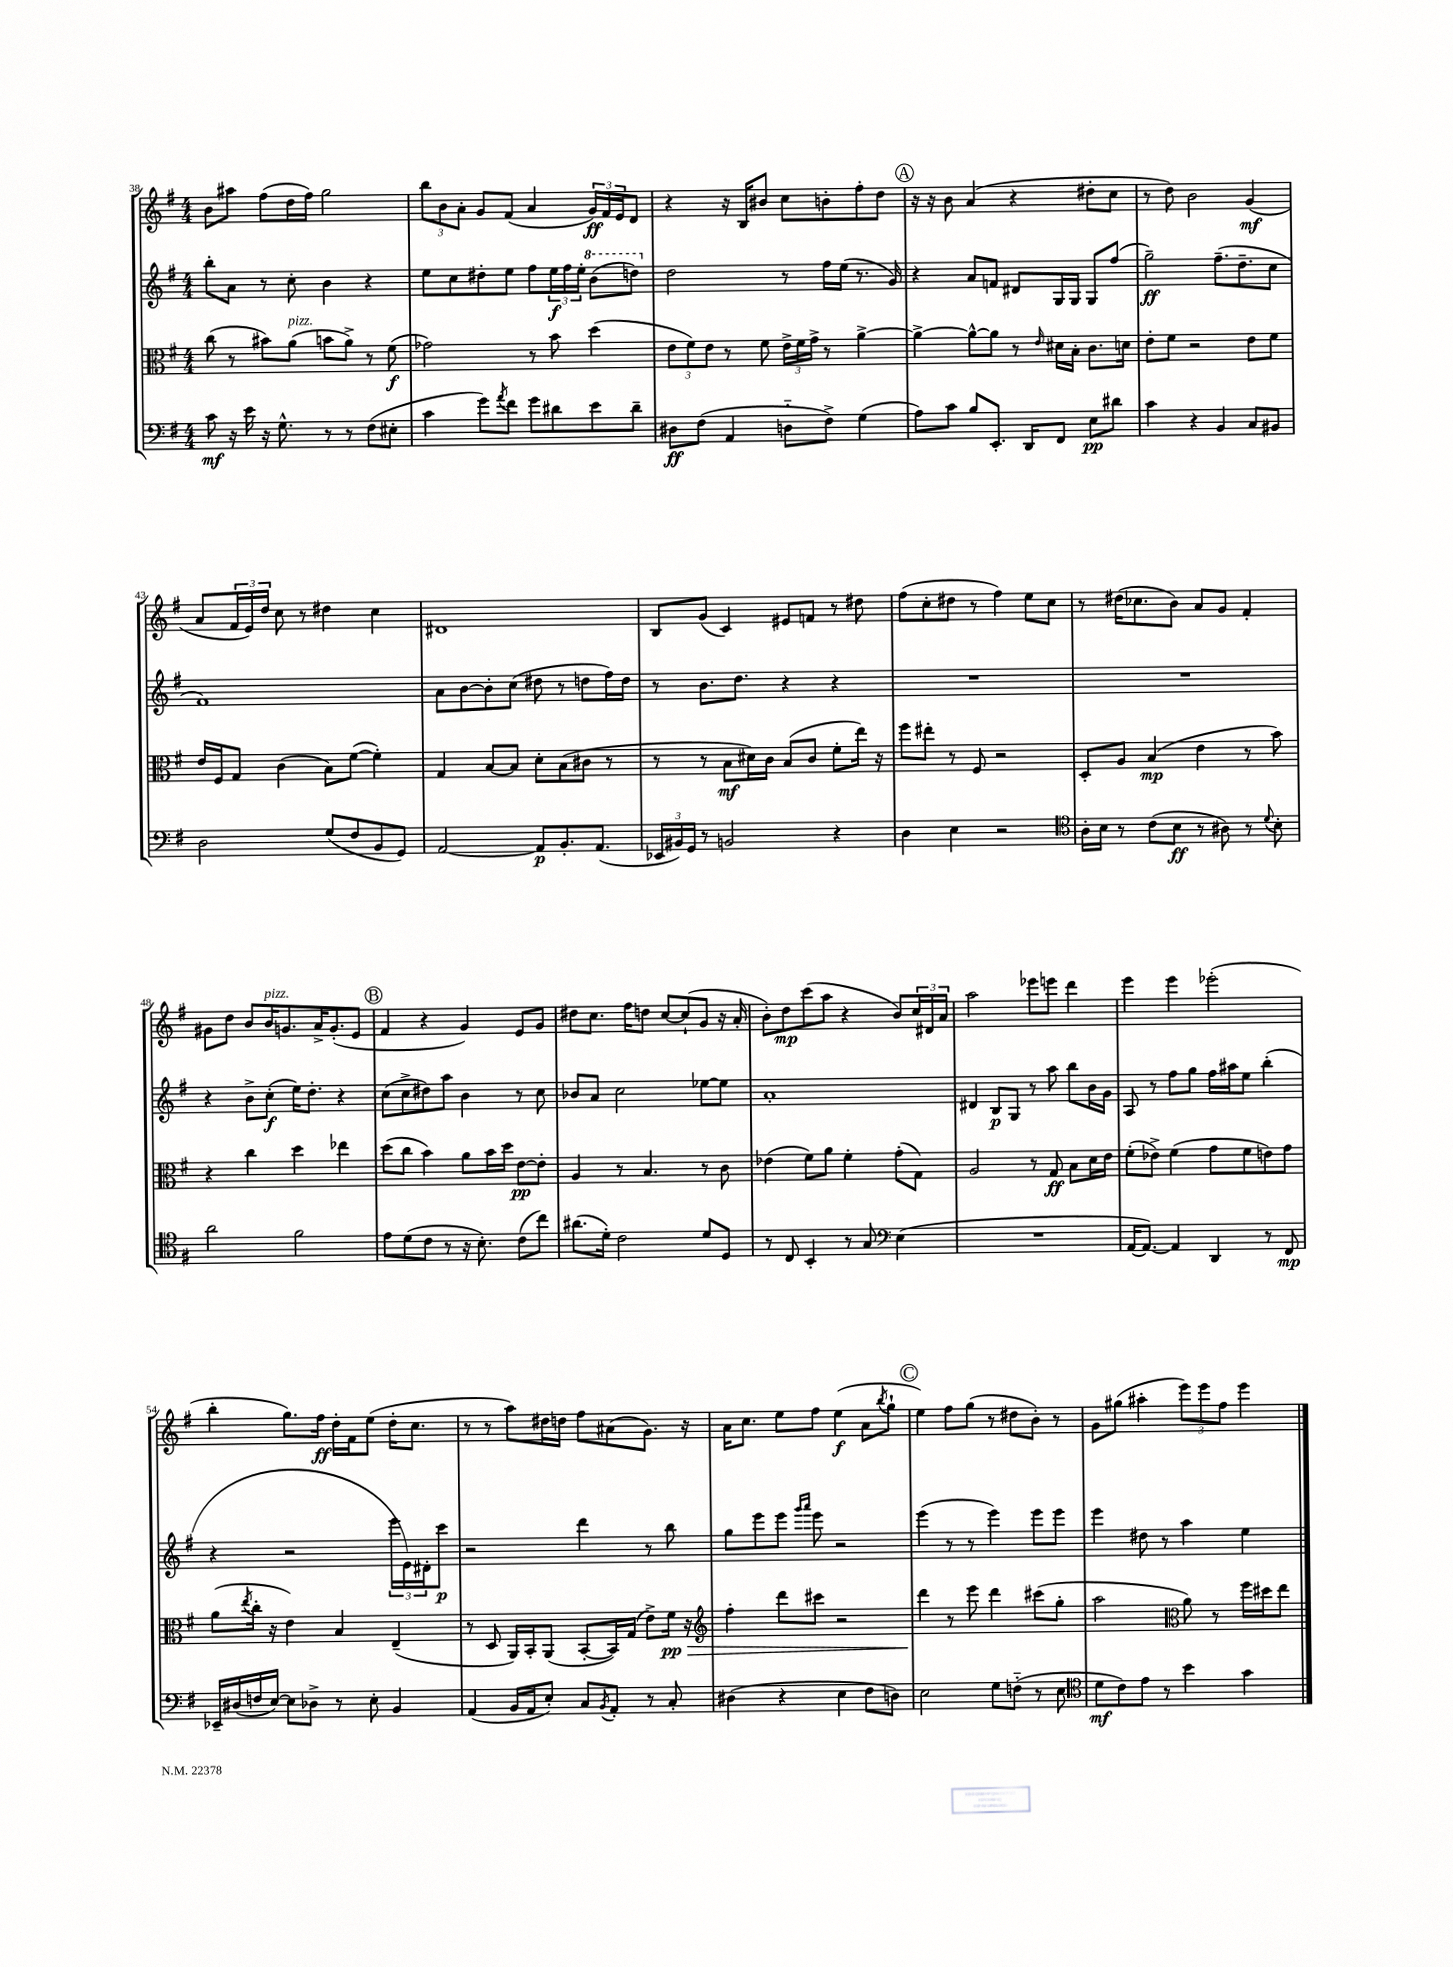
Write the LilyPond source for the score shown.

<<
\new StaffGroup <<
\new Staff = "s0" {
    \clef treble \key g \major \numericTimeSignature \time 4/4
    b'8 ais''8 fis''8( d''16 fis''16) g''2 |
    \tuplet 3/2 { b''8 b'8 a'8-. } g'8 fis'8( a'4 \tuplet 3/2 { g'16\ff) fis'16 e'16 } d'8 |
    r4 r16 b16 bis'8 c''8 b'8-. fis''8-. d''8 |
    \mark \markup { \circle "A" } r16 r16 b'8 a'4( r4 dis''8-. c''8 |
    r8 d''8) b'2 g'4\mf( |
    a'8 \tuplet 3/2 { fis'16 e'16) d''16 } c''8 r8 dis''4 c''4 |
    dis'1 |
    b8 g'8( c'4) eis'8 f'8 r8 dis''8 |
    fis''8( c''8-. dis''8 r8 fis''4) e''8 c''8 |
    r8 dis''16( ces''8. b'8) a'8 g'8 fis'4-. |
    gis'8 d''8 b'8 b'16^\markup { \italic "pizz." } g'8. a'16-> g'8.-.( e'8 |
    \mark \markup { \circle "B" } fis'4 r4 g'4) e'8 g'8 |
    dis''8 c''8. fis''16 d''8 c''8~ c''8-!( g'8 r16 a'16-. |
    b'8-.) d''8\mp c'''8( a''8 r4 b'8) \tuplet 3/2 { c''16 dis'16 a'16 } |
    a''2 ees'''8 e'''8 d'''4 |
    e'''4 e'''4 ees'''2-.( |
    b''4-. g''8.) fis''16\ff d''16-. fis'16 e''8( d''16-. c''8. |
    r8 r8 a''8) dis''16 d''16 fis''8 ais'8( g'8.) r16 |
    a'16 c''8. e''8 fis''8 e''4\f( a'8 \acciaccatura { b''8 } g''8-! |
    \mark \markup { \circle "C" } e''4) fis''8 g''8( r8 dis''8 b'8-.) r8 |
    g'8 gis''8( ais''4-. \tuplet 3/2 { e'''8) e'''8 fis''8 } e'''4 \bar "|." |
}
\new Staff = "s1" {
    \clef treble \key g \major \numericTimeSignature \time 4/4
    b''8-. a'8 r8 c''8-. b'4 r4 |
    e''8 c''8 dis''8-. e''8 fis''8 \tuplet 3/2 { e''16\f fis''16 e''16-. } \ottava #1 b''8( d'''!8) \ottava #0 |
    d''2 r8 fis''16 e''16( r8. g'16) |
    \mark \markup { \circle "A" } r4 a'8 f'8 dis'8 g16 g16 g8 fis''8( |
    g''2--\ff) fis''8.--( d''8.-- c''8 |
    fis'1) |
    a'8 b'8~ b'8-. c''8( dis''8 r8 d''8 fis''16) d''16 |
    r8 b'8. d''8. r4 r4 |
    R1 |
    R1 |
    r4 b'8-> c''8-.\f( e''16) d''8.-. r4 |
    \mark \markup { \circle "B" } c''8( c''8-> dis''8) a''8 b'4 r8 c''8 |
    bes'8 a'8 c''2 ees''8~ ees''8 |
    a'1-. |
    dis'4 b8\p g8 r8 a''8 b''8 b'16 g'16 |
    a8 r8 fis''8 g''8 fis''16 ais''16 e''8 b''4-.( |
    r4 r2 \tuplet 3/2 { e'''16 e'16) dis'16-. } c'''8\p |
    r2 d'''4 r8 b''8 |
    g''8 e'''8 e'''8 \grace { g'''16 a'''16 } e'''8 r2 |
    \mark \markup { \circle "C" } e'''4( r8 r8 e'''4) e'''8 e'''8 |
    e'''4 dis''8 r8 a''4 e''4 \bar "|." |
}
\new Staff = "s2" {
    \clef alto \key g \major \numericTimeSignature \time 4/4
    c''8( r8 bis'8) a'8^\markup { \italic "pizz." }( b'8 a'8->) r8 fis'8\f( |
    ges'2) r8 b'8 d''4( |
    \tuplet 3/2 { e'8 fis'8) e'8 } r8 fis'8 \tuplet 3/2 { e'16-> fis'16 g'16-> } r8 a'4~-> |
    \mark \markup { \circle "A" } a'4~-> a'8~-^ a'8 r8 \grace { e'16 } dis'16 b16-. c'8. d'16 |
    e'8-. fis'8 r2 e'8 fis'8 |
    e'16 fis16 g8 c'4( b8) fis'8~( fis'4-.) |
    g4 b8~ b8 d'8-. b8( cis'8 r8 |
    r8 r8 b8\mf dis'16) c'16 b8( c'8 fis'8-. e''16) r16 |
    fis''8 eis''8-. r8 fis8 r2 |
    d8-. a8 b4\mp( e'4 r8 b'8) |
    r4 c''4 d''4 ees''4 |
    \mark \markup { \circle "B" } d''8( c''8 b'4) a'8 b'16 d''16 e'8~\pp e'8-. |
    a4 r8 b4. r8 c'8 |
    ees'4( fis'8) a'8 fis'4-. g'8-.( g8) |
    a2 r8 g8\ff b8 d'16 e'16 |
    fis'8-.( ees'8->) fis'4( g'8 fis'8 e'8) g'8 |
    a'8( \acciaccatura { e''8 } c''16-. r16 e'4) b4 e4--( |
    r8 d8 a,16) b,16-. a,8( b,8~-. b,16) g16( e'8->) fis'16\pp\> r16 |
    \clef treble fis''4-. d'''8 cis'''8 r2 |
    \mark \markup { \circle "C" } d'''4\! r8 e'''8 d'''4 cis'''8( g''8-. |
    a''2 \clef alto a'8) r8 fis''16 dis''16 e''8 \bar "|." |
}
\new Staff = "s3" {
    \clef bass \key g \major \numericTimeSignature \time 4/4
    c'8\mf r16 e'16 r16 g8.-^ r8 r8 fis8( eis8-. |
    c'4 g'8) \acciaccatura { a'8 } fis'8 g'8 dis'8 e'8 dis'8-- |
    dis8\ff fis8( a,4 d8-_ fis8->) g4( |
    \mark \markup { \circle "A" } a8) c'8 b8 e,8.-. d,16 fis,8 e8\pp dis'8 |
    c'4 r4 b,4 c8 bis,8 |
    d2 g8( fis8 b,8 g,8) |
    a,2~ a,8\p b,8.-. a,8.( |
    \tuplet 3/2 { ees,16 bis,16) g,16 } r8 b,2 r4 |
    d4 e4 r2 |
    \clef tenor a16-. b16 r8 c'8( b8\ff r8 ais8) r8 \appoggiatura { d'8 } b8-. |
    a'2 fis'2 |
    \mark \markup { \circle "B" } e'8 d'8( c'8 r8 r16 b8.-.) c'8( c''8) |
    ais'8.( d'16-.) c'2 d'8 d8 |
    r8 c8 b,4-. r8 g8 \clef bass e4( |
    R1 |
    a,16~ a,8.~) a,4 d,4 r8 fis,8\mp |
    ees,16-- dis16( f16 e16~) e8 des8-> r8 e8-. b,4 |
    a,4( b,16 a,16 e8-.) c8 \acciaccatura { b,8 } a,8-. r8 c8-. |
    dis4( r4 e4 fis8 d8) |
    \mark \markup { \circle "C" } e2 g8 f8-_( r8 e8 |
    \clef tenor d'8\mf c'8) e'8 r8 b'4 g'4 \bar "|." |
}
>>
>>
\layout { \context { \Score currentBarNumber = #38 } }
